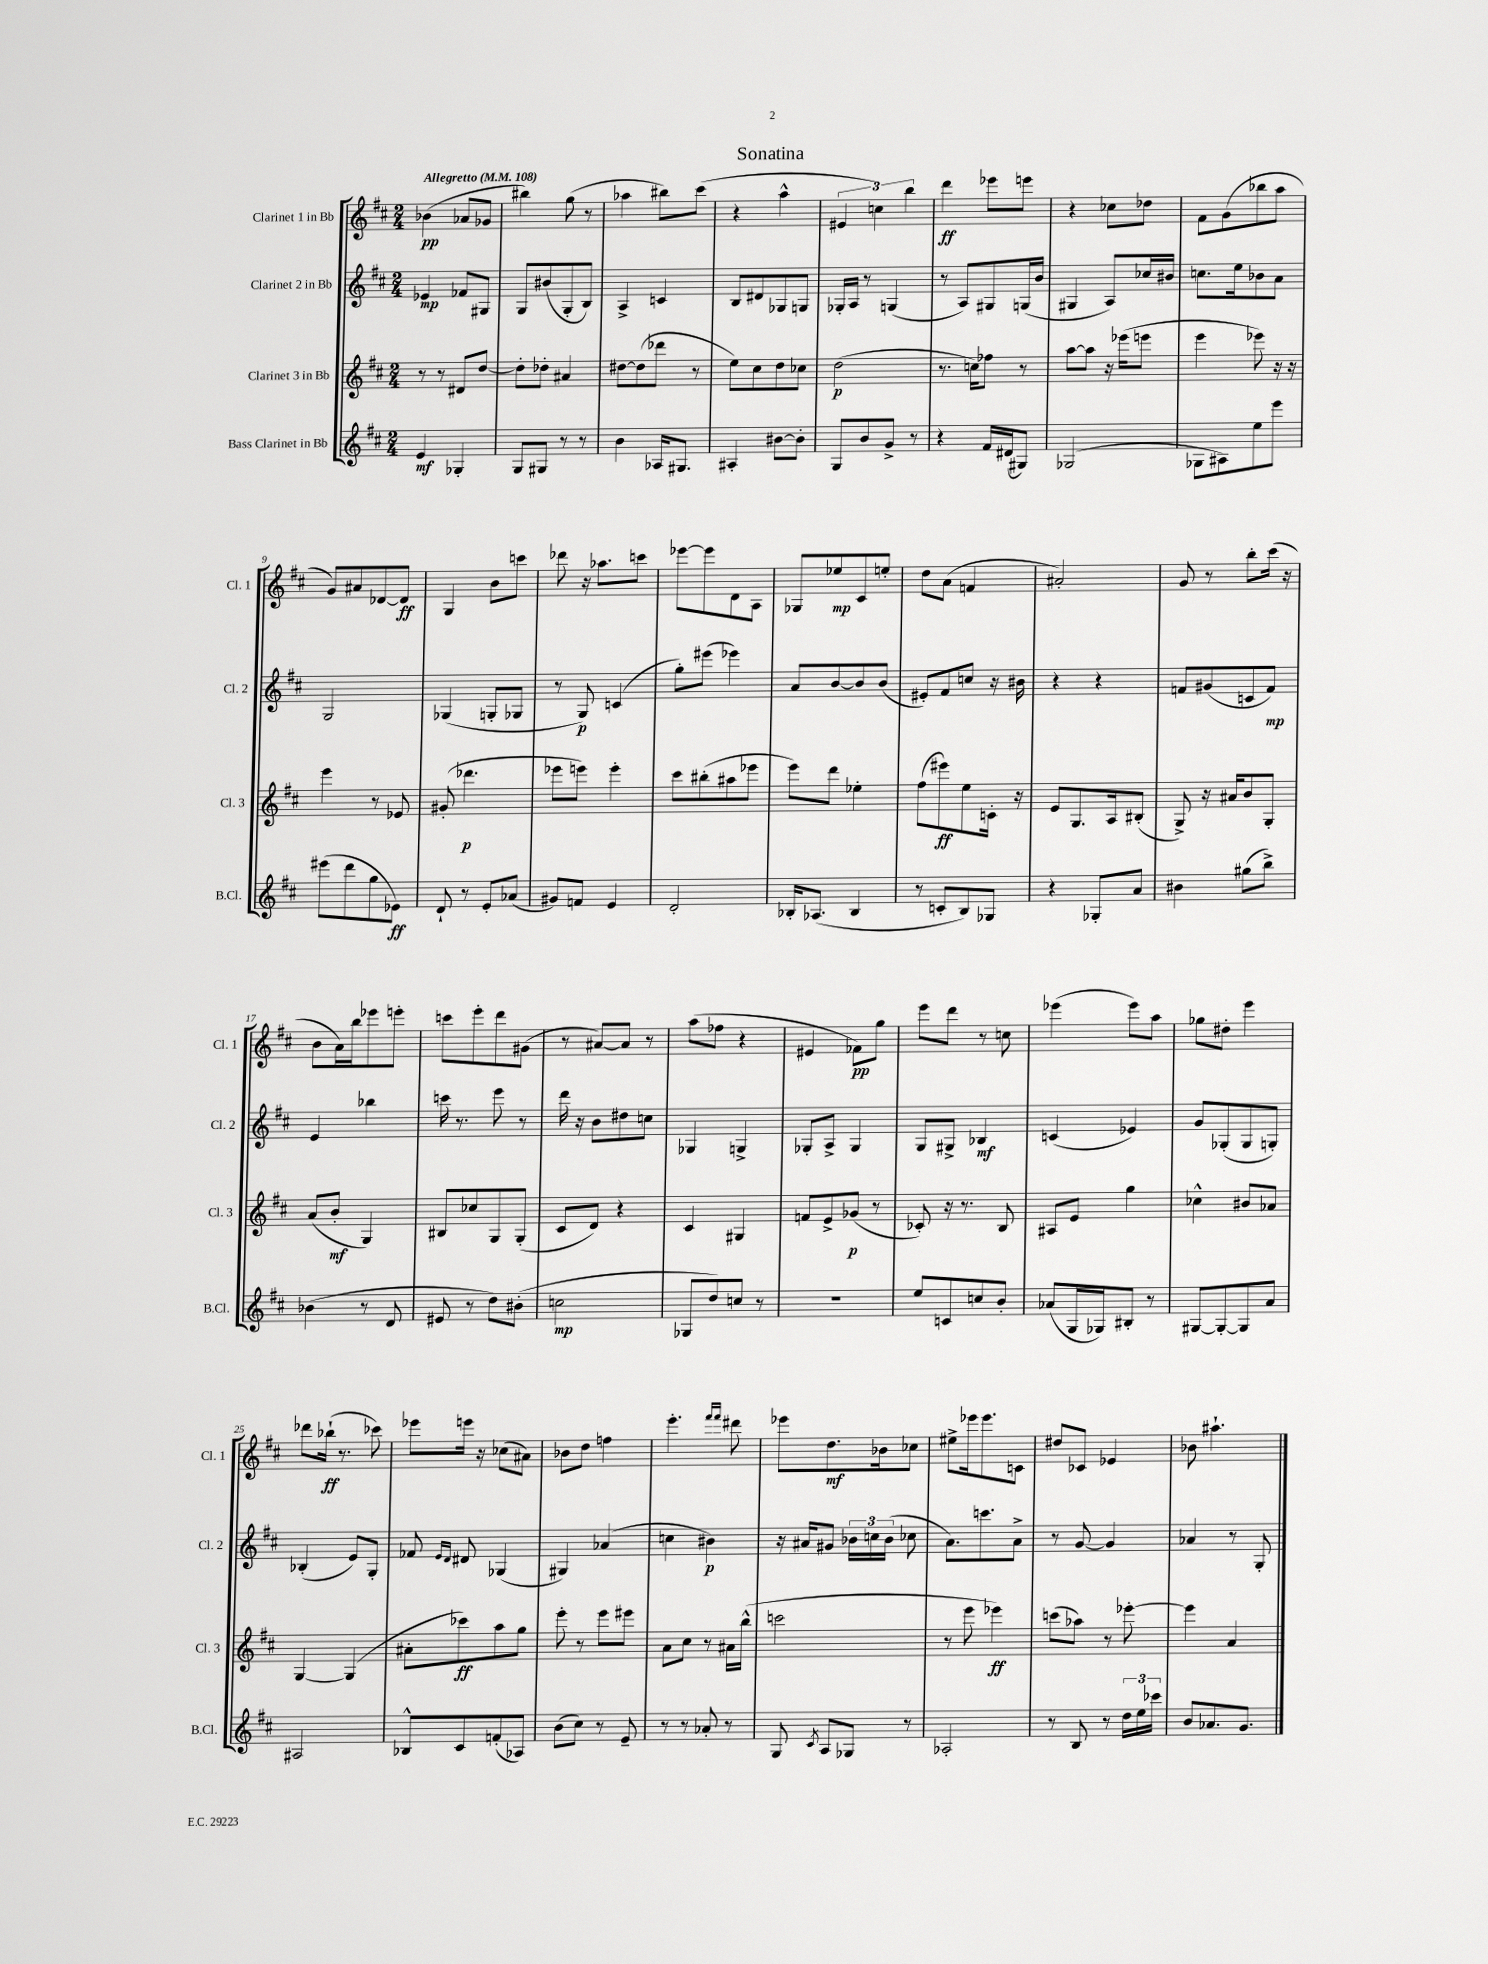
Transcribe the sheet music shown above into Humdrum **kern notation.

**kern	**dynam	**kern	**dynam	**kern	**dynam	**kern	**dynam
*part4	*part4	*part3	*part3	*part2	*part2	*part1	*part1
*staff4	*staff4	*staff3	*staff3	*staff2	*staff2	*staff1	*staff1
*I"Bass Clarinet in Bb	*	*I"Clarinet 3 in Bb	*	*I"Clarinet 2 in Bb	*	*I"Clarinet 1 in Bb	*
*I'B.Cl.	*	*I'Cl. 3	*	*I'Cl. 2	*	*I'Cl. 1	*
*clefG2	*	*clefG2	*	*clefG2	*	*clefG2	*
*k[f#c#]	*	*k[f#c#]	*	*k[f#c#]	*	*k[f#c#]	*
*M2/4	*	*M2/4	*	*M2/4	*	*M2/4	*
*MM108	*	*MM108	*	*MM108	*	*MM108	*
=1	=1	=1	=1	=1	=1	=1	=1
!	!	!	!	!	!	!LO:TX:a:B:t=Allegretto	!
4e/	mf	8r	.	4e-X/	mp	(4b-X\	pp
.	.	8r	.	.	.	.	.
4G-X'/	.	8d#X/L	.	8f-X/L	.	8a-X/L	.
.	.	[8dd/J	.	8G#X/J	.	8g-X/J	.
=2	=2	=2	=2	=2	=2	=2	=2
8G/L	.	8dd'\L]	.	8G/L	.	4bb#X\)	.
8G#X/J	.	8dd-X'\J	.	(8b#X/	.	.	.
8r	.	4a#X/	.	8G'/	.	(8gg\	.
8r	.	.	.	8B/J)	.	8r	.
=3	=3	=3	=3	=3	=3	=3	=3
4b\	.	[8dd#X\L	.	4A^/	.	4aa-X\	.
.	.	(8dd#\]	.	.	.	.	.
16A-X/KL	.	8ddd-X\J	.	4cn/	.	8bb#X\L)	.
8.G#X/J	.	.	.	.	.	.	.
.	.	8r	.	.	.	(8ccc#\J	.
=4	=4	=4	=4	=4	=4	=4	=4
4A#X'/	.	8ee\L)	.	8B/L	.	4r	.
.	.	8cc#\	.	8d#X/	.	.	.
[8b#X\L	.	8dd\	.	8G-X/	.	4aa^^\	.
8b#'\J]	.	8cc-X\J	.	8Gn/J	.	.	.
=5	=5	=5	=5	=5	=5	=5	=5
8G/L	.	(2dd\	p	16G-X'/LL	.	6e#X/	.
.	.	.	.	16A/JJ	.	.	.
8b/	.	.	.	8r	.	.	.
.	.	.	.	.	.	6ccn\)	.
8g^/J	.	.	.	(4Gn/	.	.	.
.	.	.	.	.	.	6bb\	.
8r	.	.	.	.	.	.	.
=6	=6	=6	=6	=6	=6	=6	=6
4r	.	8.r	.	8r	.	4ddd\	ff
.	.	.	.	8A/L)	.	.	.
.	.	16ccn\KL)	.	.	.	.	.
16f#/LL	.	8ff-X\J	.	8G#X/	.	8eee-X\L	.
(16d#X/J	.	.	.	.	.	.	.
8G#X/J)	.	8r	.	(16Gn/L	.	8eeen\J	.
.	.	.	.	16b/JJ	.	.	.
=7	=7	=7	=7	=7	=7	=7	=7
(2G-X/	.	[8aa\L	.	4G#X/	.	4r	.
.	.	8aa\J]	.	.	.	.	.
.	.	16r	.	8A/L)	.	8cc-X\L	.
.	.	(16eee-X\KL	.	.	.	.	.
.	.	8eeen\J	.	16cc-X/L	.	8dd-X\J	.
.	.	.	.	16b#X/JJ	.	.	.
=8	=8	=8	=8	=8	=8	=8	=8
8G-X\L	.	4eee\	.	8.ccn\L	.	8f#\L	.
8A#X\)	.	.	.	.	.	(8g\	.
.	.	.	.	16ee\k	.	.	.
8ee\	.	8eee-X\)	.	8b-X\	.	8bb-X\	.
8eee\J	.	16r	.	8a\J	.	8aa\J	.
.	.	16r	.	.	.	.	.
!!LO:LB:g=z
=9	=9	=9	=9	=9	=9	=9	=9
(8eee#X\L	.	4eee\	.	2G/	.	8g/L)	.
8ddd\	.	.	.	.	.	8a#X/	.
8gg\	.	8r	.	.	.	[8d-X/	.
8e-X\J)	ff	8e-X/	.	.	.	8d-/J]	ff
=10	=10	=10	=10	=10	=10	=10	=10
8d`/	.	(8g#X'/	.	(4G-X/	.	4G/	.
8r	.	4.ddd-X\	p	.	.	.	.
8e'/L	.	.	.	8Gn'/L	.	8b\L	.
(8a-X/J	.	.	.	8G-X/J	.	8cccn\J	.
=11	=11	=11	=11	=11	=11	=11	=11
8g#X/L)	.	8eee-X\L	.	8r	.	8ddd-X\	.
8fn/J	.	8eeen\J)	.	8G/)	p	16r	.
.	.	.	.	.	.	8.aa-X\L	.
4e/	.	4eee'\	.	(4cn/	.	.	.
.	.	.	.	.	.	8cccn\J	.
=12	=12	=12	=12	=12	=12	=12	=12
2d'/	.	8ccc#\L	.	8gg'\L)	.	[8eee-X\L	.
.	.	(8bb#X'\	.	(8eee#X\J	.	8eee-\]	.
.	.	8aa#X\	.	4eee-X\)	.	8d\	.
.	.	8eee-X\J	.	.	.	8A\J	.
=13	=13	=13	=13	=13	=13	=13	=13
16B-X'/KL	.	8eee\L)	.	8a/L	.	8G-X/L	.
(8.A-X/J	.	.	.	.	.	.	.
.	.	8ddd\J	.	[8b/	.	8ee-X/	mp
4B-/	.	4ee-X'\	.	8b/]	.	8c#/	.
.	.	.	.	(8b/J	.	8een'/J	.
=14	=14	=14	=14	=14	=14	=14	=14
8r	.	(8ff#\L	.	8e#X'/L)	.	8dd\L	.
8cn'/L	.	8eee#X\)	ff	8f#/	.	(8a\J	.
8B/)	.	8ee\	.	8ccn/J	.	4fn/	.
8G-X/J	.	16cn'\Jk	.	16r	.	.	.
.	.	16r	.	16b#X\	.	.	.
=15	=15	=15	=15	=15	=15	=15	=15
4r	.	8e/L	.	4r	.	2a#X'/)	.
.	.	8.G/	.	.	.	.	.
8G-X'/L	.	.	.	4r	.	.	.
.	.	16A/k	.	.	.	.	.
8a/J	.	(8B#X'/J	.	.	.	.	.
=16	=16	=16	=16	=16	=16	=16	=16
4b#X\	.	8G^/)	.	8fn/L	.	8g/	.
.	.	16r	.	(8g#X/	.	8r	.
.	.	16a#X/KL	.	.	.	.	.
(8gg#X\L	.	8b/	.	8cn/	.	8bb'\L	.
8bb^\J)	.	8G'/J	.	8f/J)	mp	(16ccc#\Jk	.
.	.	.	.	.	.	16r	.
!!LO:LB:g=z
=17	=17	=17	=17	=17	=17	=17	=17
(4b-X\	.	(8a/L	.	4e/	.	8b\L	.
.	.	8b'/J	mf	.	.	16a\L)	.
.	.	.	.	.	.	16bb\J	.
8r	.	4G/)	.	4bb-X\	.	8eee-X\	.
8d/	.	.	.	.	.	8eeen'\J	.
=18	=18	=18	=18	=18	=18	=18	=18
8e#X/	.	8B#X/L	.	16cccn\	.	8cccn\L	.
.	.	.	.	8.r	.	.	.
8r	.	8cc-X/	.	.	.	8eee'\	.
8dd\L)	.	8G/	.	8eee\	.	8ddd\	.
(8b#X'\J	.	(8G'/J	.	8r	.	(8g#X\J	.
=19	=19	=19	=19	=19	=19	=19	=19
2ccn\	mp	8c#/L	.	16ddd\	.	8r	.
.	.	.	.	16r	.	.	.
.	.	8d/J)	.	8b\L	.	[8a#X/L)	.
.	.	4r	.	8dd#X\	.	8a#/J]	.
.	.	.	.	8ccn\J	.	8r	.
=20	=20	=20	=20	=20	=20	=20	=20
8G-X/L	.	4c#/	.	4G-X/	.	(8aa\L	.
8dd/)	.	.	.	.	.	8ff-X\J	.
8ccn/J	.	4G#X/	.	4Gn^/	.	4r	.
8r	.	.	.	.	.	.	.
=21	=21	=21	=21	=21	=21	=21	=21
2r	.	8fn/L	.	8G-X'/L	.	4e#X/	.
.	.	8e^/	.	8A^/J	.	.	.
.	.	(8g-X/J	p	4G-/	.	8f-X\L)	pp
.	.	8r	.	.	.	8gg\J	.
=22	=22	=22	=22	=22	=22	=22	=22
8ee/L	.	8c-X'/)	.	8G/L	.	8eee\L	.
8cn/	.	16r	.	8G#X^/J	.	8ddd\J	.
.	.	8.r	.	.	.	.	.
8ccn/	.	.	.	4B-X/	mf	8r	.
8b'/J	.	8B/	.	.	.	8ccn\	.
=23	=23	=23	=23	=23	=23	=23	=23
(8a-X/L	.	8A#X/L	.	(4cn/	.	(4eee-X\	.
16G/L	.	8e/J	.	.	.	.	.
16G-X/J)	.	.	.	.	.	.	.
8B#X'/J	.	4gg\	.	4e-X/)	.	8eee-\L)	.
8r	.	.	.	.	.	8aa\J	.
=24	=24	=24	=24	=24	=24	=24	=24
[8G#X/L	.	4cc-X^^\	.	8g/L	.	8gg-X\L	.
8G#'/_	.	.	.	(8G-X'/	.	8dd#X'\J	.
8G#/]	.	8b#X/L	.	8G-/	.	4eee\	.
8a/J	.	8a-X/J	.	8Gn'/J)	.	.	.
!!LO:LB:g=z
=25	=25	=25	=25	=25	=25	=25	=25
2A#X/	.	[4G/	.	(4B-X'/	.	8ddd-X\L	.
.	.	.	.	.	.	(16bb-X`\Jk	ff
.	.	.	.	.	.	8.r	.
.	.	(4G/]	.	8e/L)	.	.	.
.	.	.	.	8G'/J	.	8ccc-X\)	.
=26	=26	=26	=26	=26	=26	=26	=26
8B-X^^/L	.	8a#X'\L	.	8f-X/	.	8eee-X\L	.
.	.	.	.	16qqe/LL	.	.	.
.	.	.	.	16qqd/JJ	.	.	.
8c#/	.	8ccc-X\)	ff	8d#X/	.	16eeen\Jk	.
.	.	.	.	.	.	16r	.
(8fn'/	.	8aa\	.	(4G-X/	.	(8cc-X\L	.
8A-X/J)	.	8gg\J	.	.	.	8a#X\J)	.
=27	=27	=27	=27	=27	=27	=27	=27
(8b\L	.	8eee'\	.	4G#X/)	.	8b-X\L	.
8cc#\J)	.	8r	.	.	.	8dd\J	.
8r	.	8eee\L	.	(4a-X/	.	4ffn\	.
8e~/	.	8eee#X\J	.	.	.	.	.
=28	=28	=28	=28	=28	=28	=28	=28
8r	.	8a\L	.	4ccn\	.	4.eee'\	.
8r	.	8cc#\J	.	.	.	.	.
8a-X'/	.	8r	.	4b#X\)	p	.	.
.	.	.	.	.	.	16qqfff#/LL	.
.	.	.	.	.	.	16qqfff#/JJ	.
8r	.	16a#X\LL	.	.	.	8ddd#X\	.
.	.	(16bb^^\JJ	.	.	.	.	.
=29	=29	=29	=29	=29	=29	=29	=29
8G/	.	2cccn\	.	16r	.	8eee-X\L	.
.	.	.	.	16a#X/KL	.	.	.
8qc#/	.	.	.	.	.	.	.
8A/L	.	.	.	8g#X/J	.	8.dd\	mf
8G-X/J	.	.	.	24b-X\LL	.	.	.
.	.	.	.	24ccn\	.	.	.
.	.	.	.	.	.	16b-X\k	.
.	.	.	.	(24b-\JJ	.	.	.
8r	.	.	.	8cc-X\	.	8cc-X\J	.
=30	=30	=30	=30	=30	=30	=30	=30
2A-X'/	.	8r	.	8.a\L)	.	8ee#X^\L	.
.	.	8eee\	.	.	.	16eee-X\k	.
.	.	.	.	8.cccn\	.	8.eee-\	.
.	.	4eee-X\)	ff	.	.	.	.
.	.	.	.	8a^\J	.	8cn\J	.
=31	=31	=31	=31	=31	=31	=31	=31
8r	.	(8cccn\L	.	8r	.	8dd#X/L	.
8B/	.	8aa-X\J)	.	[8g/	.	8c-X/J	.
8r	.	8r	.	4g/]	.	4e-X/	.
24dd\LL	.	[8eee-X'\	.	.	.	.	.
24ee\	.	.	.	.	.	.	.
24ccc-X\JJ	.	.	.	.	.	.	.
=32	=32	=32	=32	=32	=32	=32	=32
8b/L	.	4eee-\]	.	4a-X/	.	8b-X\	.
8.a-X/	.	.	.	.	.	4.aa#X`\	.
.	.	4a/	.	8r	.	.	.
8.g/J	.	.	.	.	.	.	.
.	.	.	.	8G'/	.	.	.
==	==	==	==	==	==	==	==
*-	*-	*-	*-	*-	*-	*-	*-
